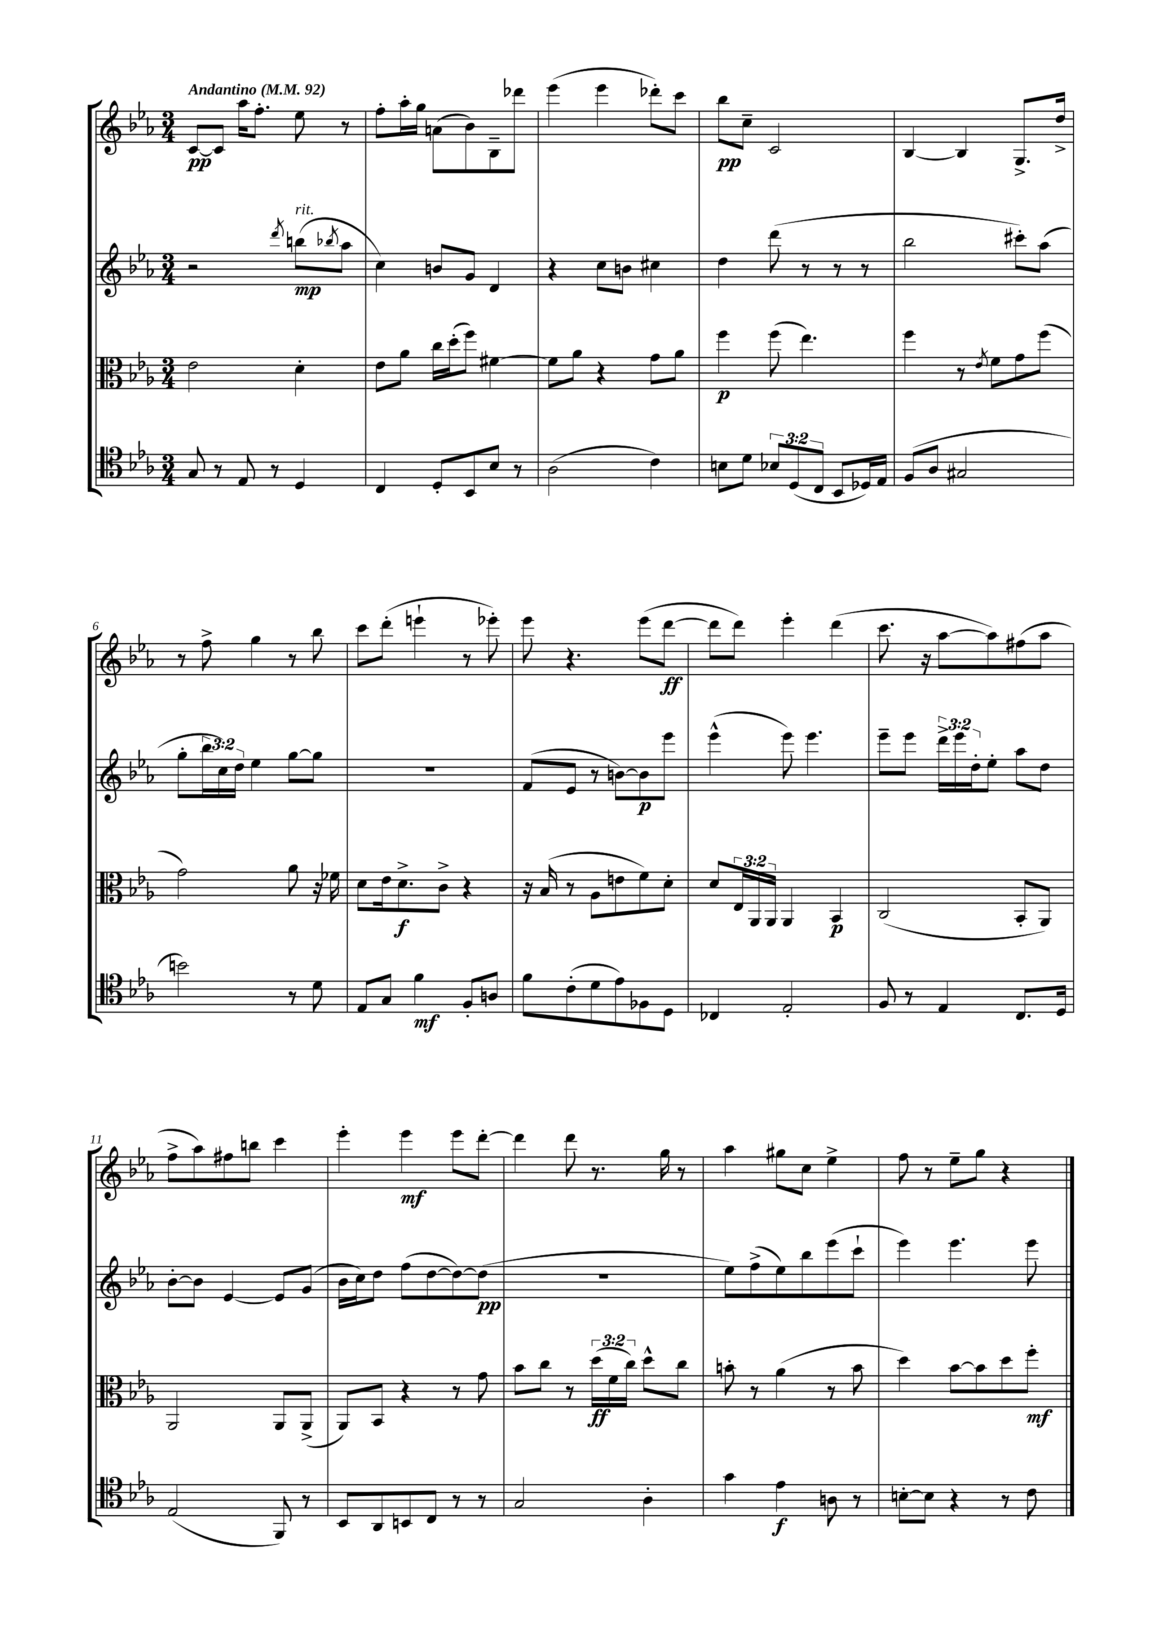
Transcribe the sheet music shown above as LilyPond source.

<<
\new StaffGroup <<
\new Staff = "s0" {
    \clef treble \key ees \major \numericTimeSignature \time 3/4 \tempo "Andantino" 4 = 92
    c'8~\pp c'8 aes''16 f''8.-. ees''8 r8 |
    f''8-. aes''16-. g''16 a'8( bes'8) bes8-- des'''8 |
    ees'''4( ees'''4 des'''8-.) c'''8 |
    bes''8\pp c''8-- c'2 |
    bes4~ bes4 g8.-> d''16-> |
    r8 f''8-> g''4 r8 bes''8 |
    c'''8 d'''8-.( e'''4-! r8 ees'''8-.) |
    ees'''8 r4. ees'''8( d'''8~\ff |
    d'''8 d'''8) ees'''4-. d'''4( |
    c'''8. r16 aes''8~ aes''8) fis''8( aes''8 |
    f''8-> aes''8) fis''8 b''8 c'''4 |
    ees'''4-. ees'''4\mf ees'''8 d'''8~-. |
    d'''4 d'''8 r8. g''16 r8 |
    aes''4 gis''8 c''8 ees''4-> |
    f''8 r8 ees''8-- g''8 r4 \bar "|." |
}
\new Staff = "s1" {
    \clef treble \key ees \major \numericTimeSignature \time 3/4 \override Staff.TupletNumber.text = #tuplet-number::calc-fraction-text
    r2 \acciaccatura { d'''8 } b''8\mp^\markup { \italic "rit." }( \acciaccatura { bes''8 } aes''8 |
    c''4) b'8 g'8 d'4 |
    r4 c''8 b'8 cis''4 |
    d''4 d'''8( r8 r8 r8 |
    bes''2 cis'''8-.) aes''8( |
    g''8-. \tuplet 3/2 { bes''16 c''16) d''16 } ees''4 g''8~ g''8 |
    R2. |
    f'8( ees'8 r8 b'8~) b'8\p ees'''8 |
    ees'''4-^( ees'''8) ees'''4. |
    ees'''8-- ees'''8 \tuplet 3/2 { d'''16-> ees'''16 d''16-. } ees''8-. aes''8 d''8 |
    bes'8~-. bes'8 ees'4~ ees'8 g'8( |
    bes'16 c''16) d''8 f''8( d''8~ d''8~) d''8\pp( |
    R2. |
    ees''8) f''8->( ees''8) bes''8 ees'''8( c'''8-! |
    ees'''4) ees'''4. ees'''8 \bar "|." |
}
\new Staff = "s2" {
    \clef alto \key ees \major \numericTimeSignature \time 3/4 \override Staff.TupletNumber.text = #tuplet-number::calc-fraction-text
    ees'2 d'4-. |
    ees'8 aes'8 c''16 d''16-.( f''8) fis'4~ |
    fis'8 aes'8 r4 g'8 aes'8 |
    f''4\p f''8( ees''4.) |
    f''4 r8 \acciaccatura { ees'8 } f'8 g'8 f''8( |
    g'2) aes'8 r16 fes'16 |
    d'8 ees'16 d'8.->\f c'8-> r4 |
    r16 bes16( r8 aes8 e'8 f'8) d'8-. |
    d'8 \tuplet 3/2 { ees16 aes,16 aes,16 } aes,4 bes,4\p |
    c2( bes,8-. aes,8) |
    aes,2 aes,8 aes,8->( |
    aes,8) bes,8 r4 r8 g'8 |
    bes'8 c''8 r8 \tuplet 3/2 { d''16\ff( f'16 c''16) } d''8-^ c''8 |
    b'8-. r8 aes'4( r8 b'8 |
    d''4) bes'8~ bes'8 d''8 f''8-.\mf \bar "|." |
}
\new Staff = "s3" {
    \clef tenor \key ees \major \numericTimeSignature \time 3/4 \override Staff.TupletNumber.text = #tuplet-number::calc-fraction-text
    g8 r8 ees8 r8 d4 |
    c4 d8-. bes,8 bes8 r8 |
    aes2( c'4) |
    b8 d'8 \tuplet 3/2 { bes8 d8( c8 } bes,8 des16) ees16 |
    f8( aes8 gis2 |
    b'2) r8 d'8 |
    ees8 g8 f'4\mf f8-. a8 |
    f'8 c'8-.( d'8 ees'8) fes8 d8 |
    ces4 ees2-. |
    f8 r8 ees4 c8. d16 |
    ees2( f,8) r8 |
    bes,8 aes,8 b,8 c8 r8 r8 |
    g2 aes4-. |
    g'4 ees'4\f a8 r8 |
    b8~-. b8 r4 r8 c'8 \bar "|." |
}
>>
>>
